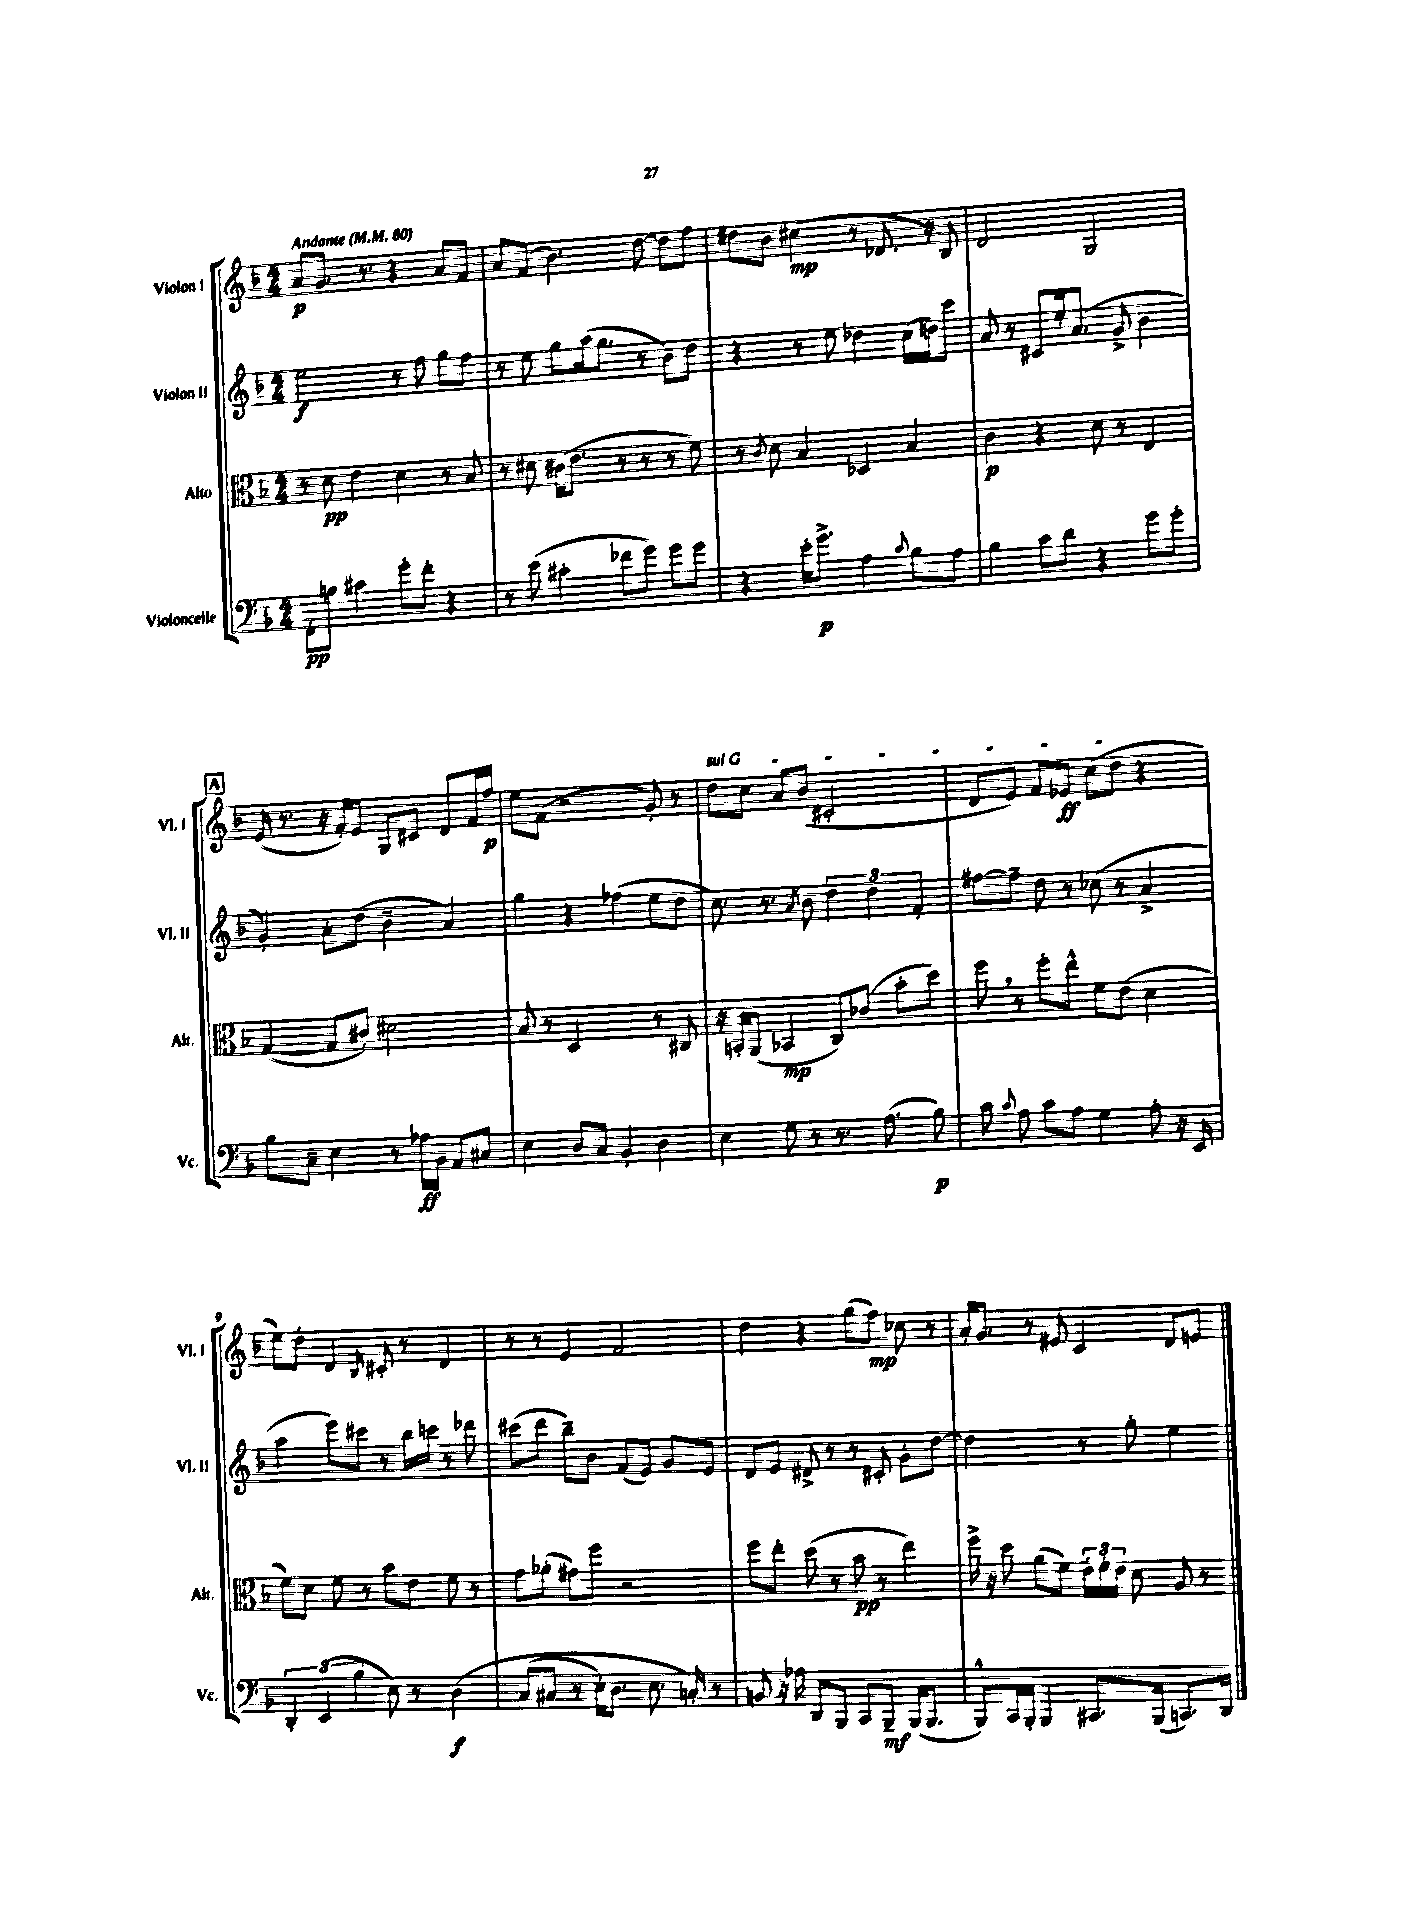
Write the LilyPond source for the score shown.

<<
\new StaffGroup <<
\new Staff = "s0" \with { instrumentName = "Violon I" shortInstrumentName = "Vl. I" } {
    \clef treble \key f \major \numericTimeSignature \time 4/4 \tempo "Andante" 4 = 80
    \autoBeamOff a'8[\p g'8.] r8. r4 a'8[ f'8] |
    a'8[ f'8]( bes'4.) d''8~ d''8[ f''8] |
    dis''8[ bes'8] cis''4\mp( r8 des'8. r16 bes8) |
    d'2 g2 |
    \mark \markup { \box "A" } e'16( r8. r16 f'16[-.) e'8] g8[ cis'8] d'8[ f'16 f''16]\p |
    e''8[ f'8]( r2 g'8-.) r8 |
    \once \override TextSpanner.bound-details.left.text = \markup { \italic "sul G" } d''8[\startTextSpan c''8] a'8[ bes'8]( cis'2-. |
    d'8[ e'8]) f'8[ ees'8]\ff c''8[( d''8]\stopTextSpan r4 |
    e''8[) d''8]-. d'4 \grace { bes16 } cis'8-. r8 d'4 |
    r8 r8 e'4 f'2 |
    d''4 r4 g''8[( f''8]\mp) ces''8 r8 |
    a'16[-. g'8.] r8 eis'8 c'4 d'8[ e'8] \bar "|." |
}
\new Staff = "s1" \with { instrumentName = "Violon II" shortInstrumentName = "Vl. II" } {
    \clef treble \key f \major \numericTimeSignature \time 4/4
    \autoBeamOff e''2\f r8 f''8 g''8[ f''8] |
    r8 e''8 g''8[ a''16( g''8.] r8 bes'8[) d''8] |
    r4 r8 e''8 des''4 c''16[( d''16) c'''8] |
    a'8 r8 cis'8[ e''16-. a'8.]( g'8-> bes'4 |
    \mark \markup { \box "A" } g'4-.) a'8[-. d''8]( bes'4-- a'4) |
    g''4 r4 fes''4( e''8[ d''8] |
    c''8.) r8. \acciaccatura { a'8 } bes'8 \tuplet 3/2 { d''4 d''4 f'4-. } |
    fis''8[~ fis''8]-- d''8 r8 ces''8( r8 a'4-> |
    a''4 e'''8[) cis'''8] r8 bes''16[ c'''16] r8 des'''8 |
    cis'''8[( d'''8] bes''8[--) bes'8] f'8[( e'8]) g'8[ e'8] |
    d'8[ e'8] dis'8-> r8 r8 cis'8-. g'8[-. d''8]~ |
    d''2 r8 g''8-. e''4 \bar "|." |
}
\new Staff = "s2" \with { instrumentName = "Alto" shortInstrumentName = "Alt." } {
    \clef alto \key f \major \numericTimeSignature \time 4/4
    \autoBeamOff r8 d'8\pp e'4 d'4 r8 bes8 |
    r8 dis'8 cis'16[( e'8.] r8 r8 r8 f'8) |
    r8 \acciaccatura { c'8 } d'8 bes4 des4 bes4 |
    c'4\p r4 d'8 r8 e4 |
    \mark \markup { \box "A" } g4~( g8[ cis'8]-.) dis'2 |
    bes8 r8 d2 r8 cis8 |
    r16 b,16[-. a,8]( bes,4\mp c8[) ces'8]( bes'8[-. d''8]) |
    f''8 \breathe r8 f''8[-. e''8]-^ f'8[ e'8]( d'4 |
    f'8[) d'8] f'8 r8 bes'8[ e'8] f'8 r8 |
    g'8[ aes'8]-.( gis'8[) f''8] r2 |
    f''8[ e''8]-. d''8( r8 bes'8\pp r8 e''4) |
    f''16-> r16 d''8 a'8[( f'8]) \tuplet 3/2 { e'16[-. f'16-. e'16] } d'8 a8 r8 \bar "|." |
}
\new Staff = "s3" \with { instrumentName = "Violoncelle" shortInstrumentName = "Vc." } {
    \clef bass \key f \major \numericTimeSignature \time 4/4
    \autoBeamOff f,8[-.\pp b8] cis'4 g'8[-. f'8]-. r4 |
    r8 e'8( cis'4-. fes'8[ g'8]) g'8[ g'8] |
    r4 e'16[-. g'8.]->\p a4 \appoggiatura { c'8 } bes8[ a8] |
    bes4 c'8[ d'8] r4 g'8[ g'8]-. |
    \mark \markup { \box "A" } bes8[ c8]-- e4 r8 aes16[\ff bes,16] a,8[ cis8] |
    e4 d8[ c8] bes,4-. d4 |
    e4 g8 r8 r8. a8.( bes8\p) |
    c'8 \appoggiatura { c'8 } a8 c'8[ a8] g4 a8-. r16 e,16 |
    \tuplet 3/2 { d,4-. e,4( bes4 } e8) r8 d4\f\( |
    c8[( cis8] r8 e16[-.) d8.] e8. c16-.\) r8 |
    b,8 r16 aes16 d,8[ bes,,8] c,8[ bes,,8]--\mf bes,,16[( bes,,8.] |
    bes,,8[-^) c,16 bes,,16]-. bes,,4 cis,8.[ bes,,16]( c,8.[) d,16] \bar "|." |
}
>>
>>
